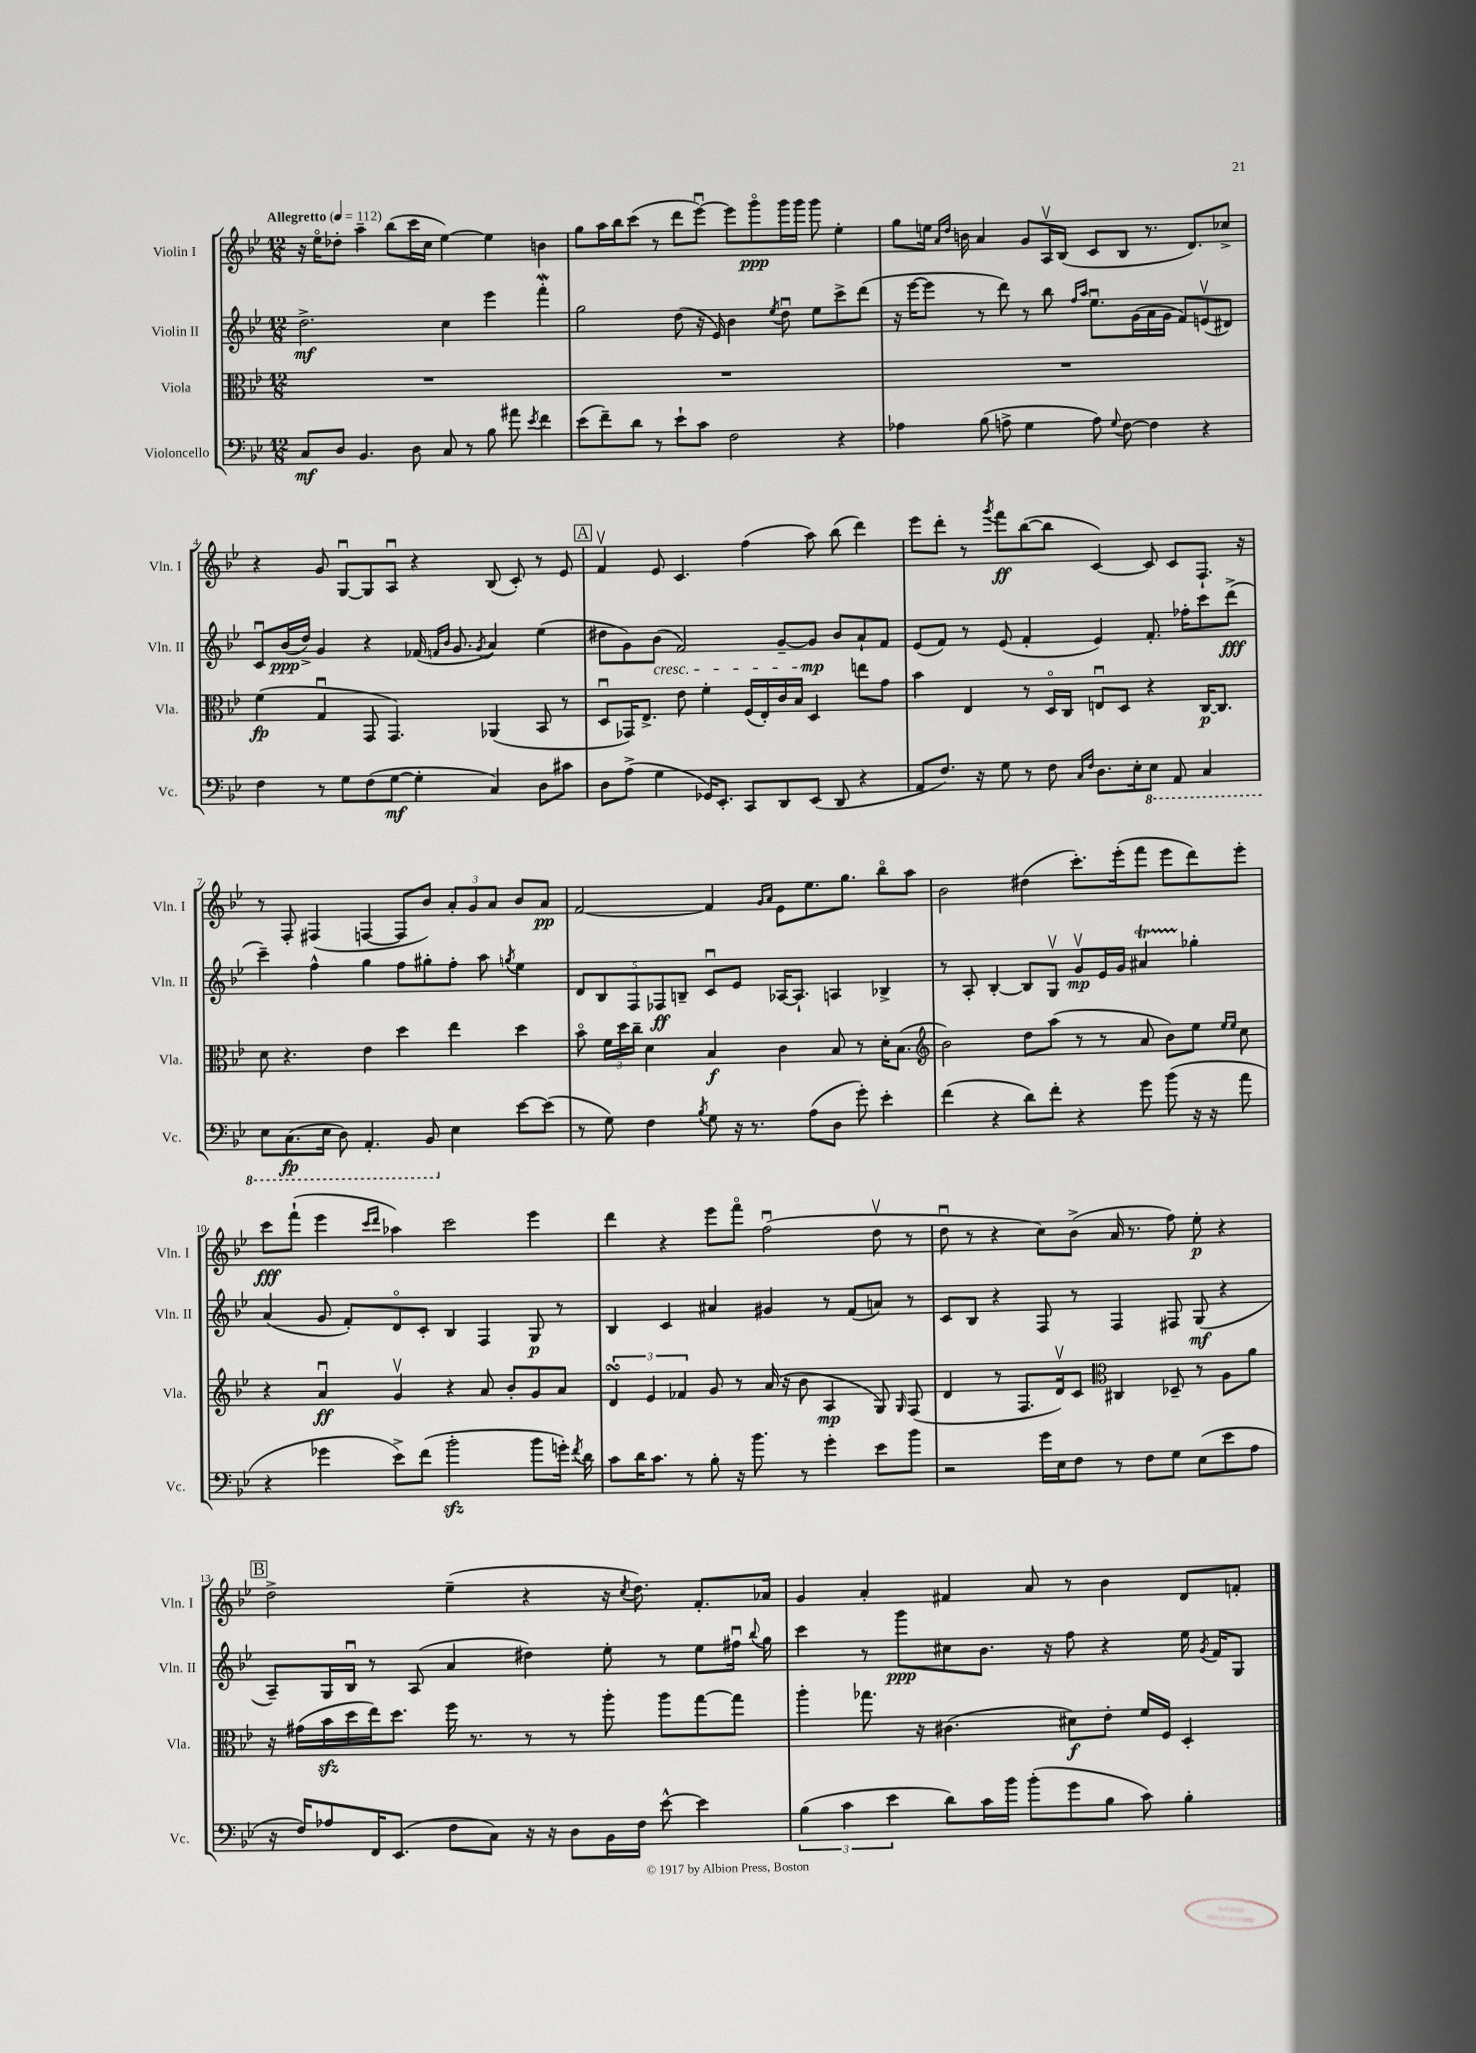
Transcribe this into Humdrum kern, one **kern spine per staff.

**kern	**kern	**kern	**kern
*staff4	*staff3	*staff2	*staff1
*clefF4	*clefC3	*clefG2	*clefG2
*k[b-e-]	*k[b-e-]	*k[b-e-]	*k[b-e-]
*M12/8	*M12/8	*M12/8	*M12/8
*MM112	*MM112	*MM112	*MM112
8C	1.r	2.dd^	16r
.	.	.	16ee-o
8D	.	.	8dd-'
4.BB-	.	.	4aa~
.	.	.	(8bb-
8D	.	.	16ccc
.	.	.	16cc
8C	.	4cc	[4ee-)
8r	.	.	.
8B-	.	4eee-	4ee-]
8a#	.	.	.
8qe-	.	.	.
4f	.	4fff'	4b
=	=	=	=
(8e-	1.r	2gg	8gg
8f~)	.	.	16aa
.	.	.	16bb-
8d	.	.	(8ccc
8r	.	.	8r
8e-`	.	(8dd	8ddd
8c	.	16r	[8eee-u)
.	.	16e-)	.
2F	.	4b-	8eee-]
.	.	.	8gggo
.	.	8qee-	.
.	.	8ddu	16ggg
.	.	.	16ggg
.	.	8ee-	8ggg
4r	.	8ccc^	4ee-'
.	.	(8ddd	.
=	=	=	=
4A-	1.r	16r	8gg
.	.	[16eee-	.
.	.	8eee-]	16ee
.	.	.	16qqa
.	.	.	16qqdd
.	.	.	16b
(8B-	.	8r	4a
8A^	.	8ddd)	.
4G	.	8r	8g
.	.	8bb-	16Av
.	.	.	(16B-
.	.	16qqff	.
.	.	16qqaa	.
8A)	.	8.ee-u	8c
8qqG	.	.	.
[8F	.	.	8B-
.	.	(16g	.
4F]	.	16a	8.r
.	.	16g	.
.	.	8f)	.
.	.	.	8.d)
4r	.	(8ev	.
.	.	8d#)	8cc-^
=	=	=	=
4F	(4f	8cu	4r
.	.	(16b-	.
.	.	16dd^)	.
8r	4Gu	4g	8g
8G	.	.	[8Gu
(8F	8GG	4r	8G]
[8G	4.GG)	.	8Au
4G']	.	(16f-	4r
.	.	16qqf	.
.	.	16qqb-	.
.	.	8.g	.
.	.	8qg	.
4C)	(4AA-	4a)	(8B-
.	.	.	8c')
8D	8BB-	(4ee-	8r
8c#	8r	.	8e-
=	=	=	=
8D	8Du	8dd#	4fv
(8A^	16GG-)	8g)	.
.	8.E-^	.	.
4G	.	(8b-	8e-
.	8e-	2f)	4.c
16GG-)	4f'	.	.
8.EE-'	.	.	.
8CC	(16F	.	(4ff
.	16E-')	.	.
8DD	16c	[8g~	.
.	16B-	.	.
(8EE-	4D	8g]	8aa)
8DD	.	8b-	(8bb-
4r	8ee	8a`	4ddd)
.	8g	8f	.
=	=	=	=
8AA	4b-	(8e-	8eee-
8.F)	.	8f)	8ddd'
.	4E-	8r	8r
16r	.	.	.
.	.	.	8qggg
8G	.	(8e-	8fff
8r	8r	4f'	([8bb-
8F	16Do	.	8bb-]
.	16C	.	.
16qqC	.	.	.
16qqF	.	.	.
8.D	8Eu	4e-)	[4c)
.	8D	.	.
16E-'	.	.	.
8EE-	4r	8.f'	8c]
8AAA	.	.	8c
.	.	16ff-'	.
4CC	[16C	8ccc	8.F`
.	8.C]	.	.
.	.	(8ddd^	.
.	.	.	16r
=	=	=	=
8EE-	8d	4ccc~)	8r
(8.CC	4.r	.	8F'
.	.	4ff^^	(4F#
16EE-	.	.	.
8DD)	.	.	.
4.AAA'	4e-	4gg	[4F
.	4dd	8ff	8F]
8BBB-	.	8gg#'	8b-)
4E-	4ee-	8ff'	12a'
.	.	.	12g
.	.	8aa	.
.	.	.	12a
.	.	8qgg	.
[8e-	4dd	4ee-	8b-
(8e-]	.	.	8a
=	=	=	=
8r	8b-o	10d	[2f
.	.	10B-	.
8G)	24f	.	.
.	24dd	.	.
.	.	10F	.
.	24cc~	.	.
4F	4d	.	.
.	.	10F-	.
.	.	10B~	.
8qB-	.	.	.
8G	4B-	8cu	4f]
16r	.	8e-	.
8.r	.	.	.
.	.	.	16qqg
.	.	.	16qqa
.	4c	[16A-	8e-
.	.	8.A-`]	.
(8A	.	.	8.ee-
8D	8B-	4A	.
.	.	.	8.gg
8g')	8r	.	.
4e-'	16d'	4B-^	8bb-o
.	(8.B-	.	.
.	.	.	8aa
=	=	=	=
*	*clefG2	*	*
(4f	2b-)	8r	2b-
.	.	8A'	.
4r	.	[4B-'	.
8d)	8dd	8B-]	(4dd#
8f'	(8aa	8Gv	.
4r	8r	8gv	8.ccc')
.	8r	16e-	.
.	.	16g	(16eee-'
8g	8a	4a#	8fff
(8b-	8b-)	.	8eee-
16r	8ee-	4gg-'	8ddd)
16r	.	.	.
.	16qqee-	.	.
.	16qqee-	.	.
8a	8cc	.	8eee-'
=	=	=	=
4r	4r	(4a	8ccc
.	.	.	(8fff`
4g-	4au	8g	4eee-
.	.	8f')	.
.	.	.	16qqccc
.	.	.	16qqddd
8e-^)	4gv	8do	4aa-)
(8f	.	8c'	.
2b-'	4r	4B-	2ccc
.	8a	4F	.
.	8b-'	.	.
8b-	8g	8G	4eee-
16g')	8a	8r	.
8qf	.	.	.
16d	.	.	.
=	=	=	=
8c	6d	4B-	4ddd
16d	.	.	.
.	6e-	.	.
8.c	.	.	.
.	.	4c	4r
.	6f-	.	.
8r	.	.	.
8B-'	8g	4a#	8eee-
16r	8r	.	8fffo
8.b-	.	.	.
.	(16a	4g#	(2ffu
.	16r	.	.
8r	8b-	.	.
4g'	4A	8r	.
.	.	(8f	.
8e-	8G)	8a)	8ddv
.	16qqG	.	.
8b-	(8F	8r	8r
=	=	=	=
2r	4d	8c	8ddu
.	.	8B-	8r
.	8r	4r	4r
.	8.F	.	.
16g	.	8F	8cc)
16E-	16dv)	.	.
8F	8c	8r	(8b-^
*	*clefC3	*	*
8r	4C#	4F	16a
.	.	.	8.r
8F	.	.	.
8G	8D-~	8F#	8ff)
(8E-	8r	(8G	8ee-'
8e-	8A	4r	4r
8A	8a	.	.
=	=	=	=
16r	16r	8A~)	2dd^
16F)	(16g#	.	.
8A-	16b-	16G	.
.	16dd	16B-u	.
16FF	16ee-)	8r	.
(8.EE-	8.dd	.	.
.	.	(8A	.
8F	16ff	4a	(4ee-~
.	8.r	.	.
8C)	.	.	.
16r	8r	4dd#)	4r
16r	.	.	.
8D	8r	.	.
16BB-	8aa'	8ee-'	16r
.	.	.	8qcc
16F	.	.	8.dd)
[8e-^^	8aa	8r	.
4e-]	[8gg	8ee-	8.f'
.	8gg]	16ff#u	.
.	.	8qqbb-	.
.	.	16gg	16a-
=	=	=	=
(6B-	4aa'	4ccc	4g
6c	.	.	.
.	8.gg-	8r	4a'
6e-	.	.	.
.	.	8ggg	.
.	16r	.	.
8d)	(4.c#	8cc#	4f#
16c	.	8.b-	.
16b-	.	.	.
(8b-'	.	.	8a
.	.	16r	.
8g	8d#)	8ff	8r
8B-	8e-'	4r	4b-
8c)	16f	.	.
.	16F	.	.
4B-'	4D'	16ee-	8d
.	.	8qg	.
.	.	16f	.
.	.	8G	8f'
==	==	==	==
*-	*-	*-	*-
